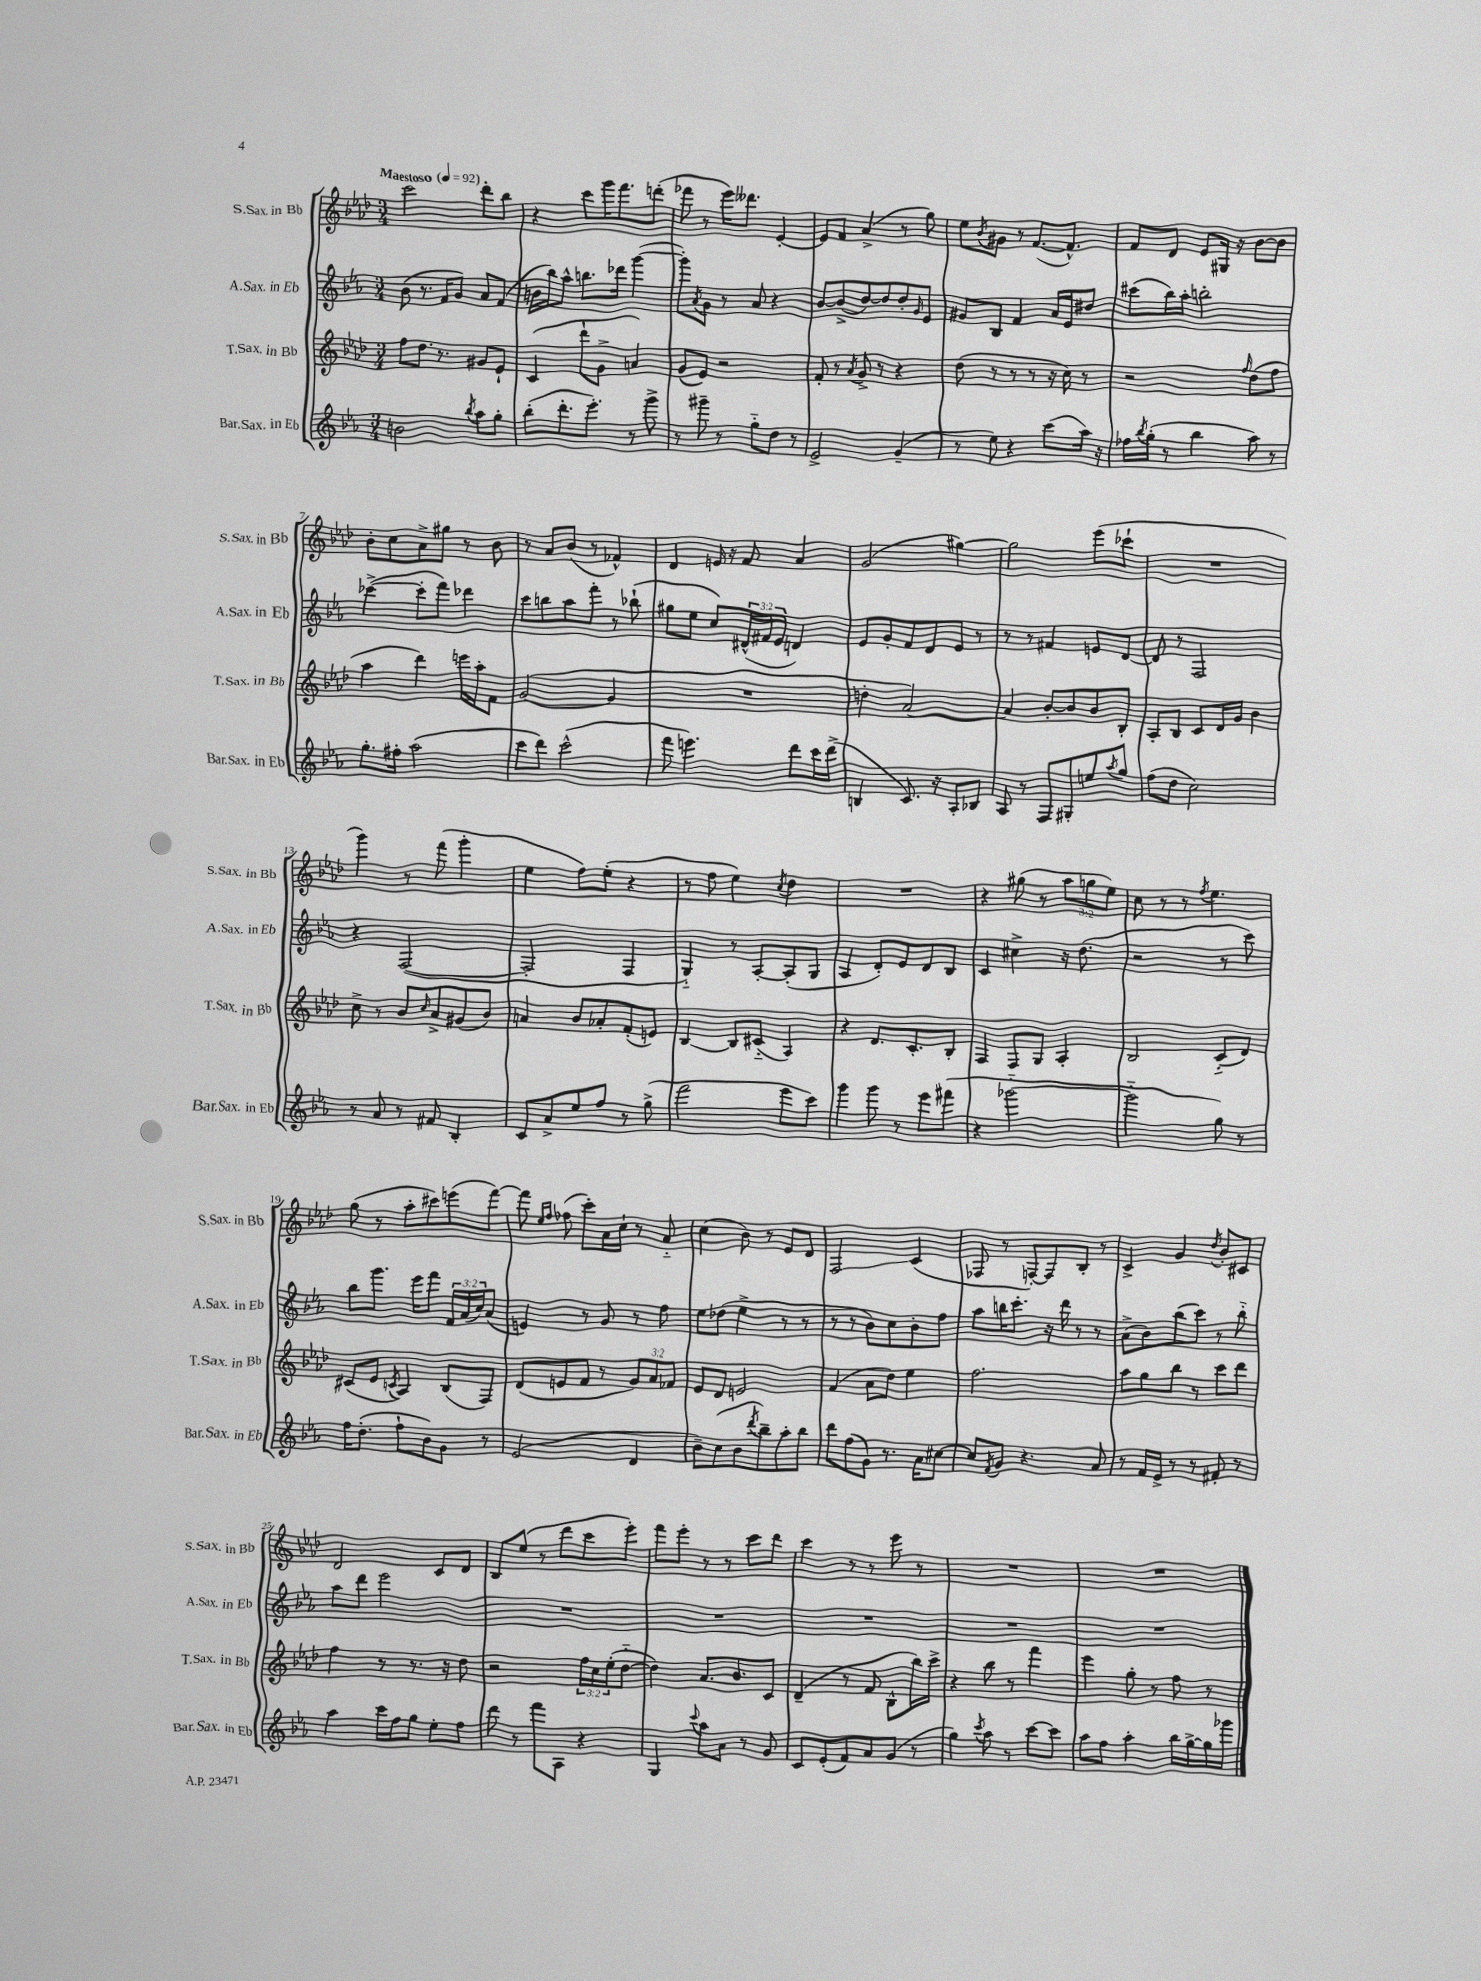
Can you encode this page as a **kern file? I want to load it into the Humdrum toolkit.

**kern	**kern	**kern	**kern
*staff4	*staff3	*staff2	*staff1
*clefG2	*clefG2	*clefG2	*clefG2
*k[b-e-a-]	*k[b-e-a-d-]	*k[b-e-a-]	*k[b-e-a-d-]
*M3/4	*M3/4	*M3/4	*M3/4
*MM92	*MM92	*MM92	*MM92
2b	8ff	(8b-	2ccc
.	8.dd-	8.r	.
.	8.r	16f	.
.	.	8g)	.
8qbb-	.	.	.
8aa-	8g#	8a-	8ddd-'
8gg'	8e-`	(8f	8bb-
=	=	=	=
(8bb-'	(4c	16b	4r
.	.	16bb-)	.
8.ddd'	.	8aa-^^	.
.	8ddd-`	8.bb	8ccc
8.eee-')	.	.	.
.	8g^	.	16ggg
.	.	16ddd-	8.fff
8r	4a)	([4ggg	.
8ggg^	.	.	(8ddd'
=	=	=	=
8r	(8g	8ggg'])	8fff-
.	.	8qa-	.
8ggg#~	8e-)	8g	8r
8r	2r	8r	16eee-)
.	.	.	8.ddd--
8gg'~	.	8a-	.
8dd	.	4r	[4e-'
8r	.	.	.
=	=	=	=
2e-^	8f'	[8b-	8e-]
.	8r	(8b-^]	8f
.	8qa-	.	.
.	8g^	[8dd)	(4a-^
.	8r	8dd]	.
(4g~	4r	8dd'	8r
.	.	16qqg	.
.	.	8e-	8gg)
=	=	=	=
8r	(8dd-	8g#	8ee-
.	.	.	8qb-
8ee-)	8r	8B-	8g#
4r	8r	4f	8r
.	8r	.	([8.f
(8ccc	16r	16a-	.
.	16cc)	16e-	8.f^^])
16aa-)	8r	8dd#	.
16r	.	.	.
=	=	=	=
16ff-	2r	(8ccc#	8f
8qbb-	.	.	.
(16gg'	.	.	.
8r	.	16bb-)	8d-
.	.	16aa-'	.
4bb-	.	2bb'	8e-
.	.	.	16G#
.	.	.	16r
.	16qqff	.	.
8aa-)	(8dd-	.	[8b-
8r	8ff	.	8b-]
=	=	=	=
8.gg'	4aa-	([4ccc-^	8b-'
.	.	.	8cc
16ff#'	.	.	.
(2aa-	4ddd-)	8ccc-']	8a-^
.	.	8fff)	8gg#
.	16eee	4ddd-	8r
.	16aa-'	.	.
.	8f	.	8b-
=	=	=	=
8ccc	([2g	8ccc	8r
8ddd)	.	8bb	8a-
(2ccc^^	.	8aa-	(8b-
.	.	8fff'	8r
.	4g]	8r	4f-^^)
.	.	(8bb-`	.
=	=	=	=
8fff	2.r	8gg#	4d-
4.eee)	.	8ee-	.
.	.	8cc)	16e
.	.	.	16r
.	.	(24d#^^	8f
.	.	24f#	.
.	.	24e-	.
8ddd	.	4d)	4a-
16ccc	.	.	.
(16ddd^	.	.	.
=	=	=	=
4B	4dd'	8e-	(2g
.	.	8g'	.
8.c)	[2a-)	8f	.
.	.	8d	.
16r	.	.	.
8A-'	.	8e-	[4gg#)
8B-	.	8r	.
=	=	=	=
8A-	4a-]	8r	2gg#]
8r	.	8r	.
8F	[8b-'	4f#	.
8G#'	8b-]	.	.
8ee	8b-	8e	(8eee-
8qaa-	.	.	.
8gg	8B-'	[8d	8ccc-`
=	=	=	=
(8ff	8A-'	8d]	2.r
8dd	8B-	8r	.
2cc)	8c	2F	.
.	16d-	.	.
.	16g	.	.
.	4b-	.	.
=	=	=	=
8r	8cc^	4r	4ggg)
8a-	8r	.	.
8r	8b-	([2F	8r
.	16qqcc	.	.
8f#	8a-^	.	(8fff
4B-'	(8g#	.	4ggg'
.	8b-)	.	.
=	=	=	=
8c	4a	2F']	4ee-
8a-^	.	.	.
8ee-	8b-	.	8ff)
8ff	8a-'	.	(8ee-'
8r	(8f'	4F	4r
(8gg^	8e)	.	.
=	=	=	=
2fff	[4B-	4G'~)	8r
.	.	.	8ff
.	8B-]	8r	4ee-)
.	(8c#'~	[8A-'	.
.	.	.	8qcc
8eee-	4A-)	(8A-']	4dd-
8ccc)	.	8G	.
=	=	=	=
4ggg	4r	4A-	2.r
8ggg	8.d-	8d')	.
8r	.	8e-	.
.	8.c'	.	.
8eee-	.	8d	.
(8fff#	8B-'	8B-	.
=	=	=	=
4r	4F	4c	4r
[2ggg-'~	8F	4cc#^	(8gg#
.	8G	.	8r
.	4A-'	16r	12aa-
.	.	(8.dd	.
.	.	.	12gg
.	.	.	12ee-)
=	=	=	=
2ggg-'~]	2B-	2r	8cc
.	.	.	8r
.	.	.	8r
.	.	.	8qff
.	.	.	4.ee-
8gg)	(8c'~	8r	.
8r	8d-)	8ccc)	.
=	=	=	=
16ff	(8c#	8bb-	(8gg
(8.dd'	.	.	.
.	8e-	8.ggg	8r
.	8qc	.	.
8ff`	4A-)	.	8aa-'
.	.	16eee-	.
8b-)	.	8fff	8ccc#)
8g	(8B-	24f	(8eee
.	.	(24a-	.
.	.	24cc)	.
8r	8F)	(8a-	[8fff)
=	=	=	=
(2e-	(8d-	4e)	8fff]
.	.	.	16qqee-
.	.	.	16qqff
.	8e	.	(8ff-
.	8f	8r	8ccc')
.	8r	8g	16a-
.	.	.	16cc`
4d	12g)	8r	8r
.	12a-	.	.
.	.	8ff	8a-'~
.	12f-	.	.
=	=	=	=
8b-~)	8e-	8ee-	(4cc
(8cc	8d-	(8dd-	.
8b-	2e	4ee-^	8b-)
8qddd	.	.	.
8bb-~)	.	.	8r
8aa-'	.	8r	8e-
8bb-	.	8r	8d-
=	=	=	=
8ddd	(4f	8r	2F
(8ff	.	8r	.
8g)	8a-	8b-)	.
8.r	8dd-)	8cc	.
.	4ee-	8b-'	(4c
16a-	.	.	.
[8cc#	.	8ff	.
=	=	=	=
8cc#]	2.ff	8aa-	8F-
8qf	.	.	.
8g	.	16bb	8r
.	.	8.ccc'	.
4.r	.	.	[8F')
.	.	16r	8F]
.	.	16ddd	.
.	.	8r	8B-'
8a-	.	8r	8r
=	=	=	=
8r	8aa-	(8a-^	4c^
16f	8gg	8b-)	.
16e-^	.	.	.
8r	8bb-	(8bb-	4g
8r	8r	8ccc)	.
.	.	.	8qdd-
8f#'	8ccc	8r	8b-'
8r	8ddd-	8bb-'~	8c#
=	=	=	=
4aa-	4ff	8aa-	2d-
.	.	8ddd	.
16ccc	8r	2eee-	.
16ff	.	.	.
8gg	8.r	.	.
8ee-'	.	.	8c
.	16r	.	.
8ff	8dd-	.	8d-
=	=	=	=
8ddd	2r	2.r	8B-
8r	.	.	(8ee-
8fff	.	.	8r
8A-	.	.	8ddd-
4r	24ff	.	8ccc
.	24cc	.	.
.	(24ee-'	.	.
.	[8dd-'~	.	8eee-')
=	=	=	=
4G	4dd-])	2.r	8fff
.	.	.	8eee-'
8qqccc	.	.	.
8aa-	8.a-	.	8r
8a-	.	.	8r
.	8.b-	.	.
8r	.	.	8ccc
8g	8c	.	8ddd-
=	=	=	=
8c	(4d-~	2.r	4ccc
(8e-'	.	.	.
8f)	8r	.	8r
8a-	8f	.	8r
(8g	8B-^^	.	8eee-
8r	16bb-)	.	8r
.	16ccc^	.	.
=	=	=	=
4gg)	4r	2.r	2.r
8qccc	.	.	.
8aa-	8bb-	.	.
8r	8r	.	.
[8ccc	4fff	.	.
8ccc]	.	.	.
=	=	=	=
8aa-	4eee-	2.r	2.r
8ff	.	.	.
4aa-'	8gg'	.	.
.	8r	.	.
16bb-	8ff	.	.
[16gg^	.	.	.
16gg]	8r	.	.
16ggg-	.	.	.
==	==	==	==
*-	*-	*-	*-
